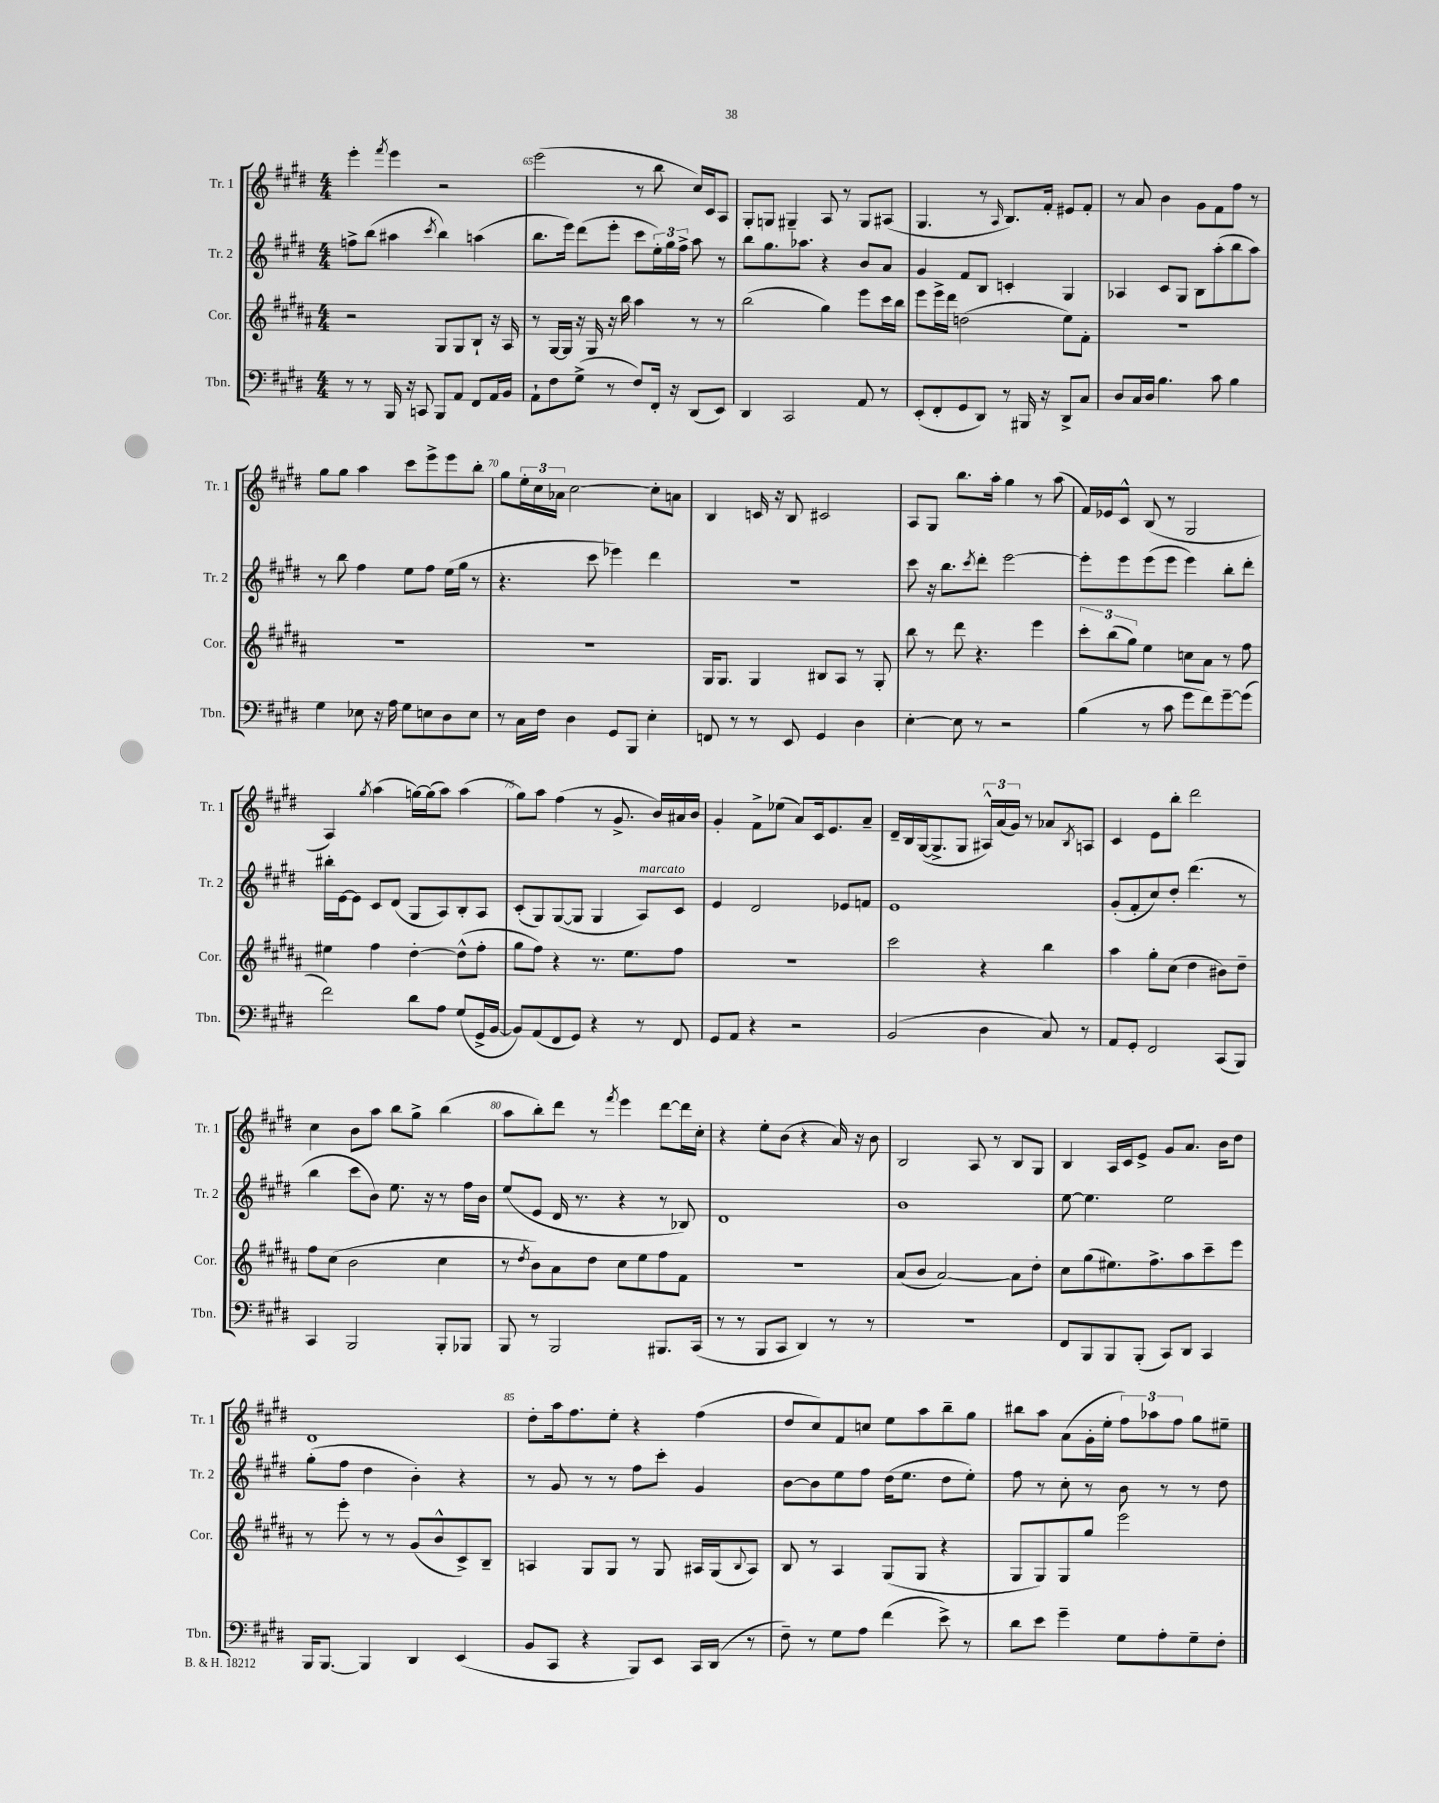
<<
\new StaffGroup <<
\new Staff = "s0" \with { instrumentName = "Tr. 1" shortInstrumentName = "Tr. 1" } {
    \clef treble \key e \major \numericTimeSignature \time 4/4
    e'''4-. \acciaccatura { fis'''8 } e'''4 r2 |
    e'''2( r8 b''8 cis''16) cis'16 a8 |
    gis8-. g8 gis4-- a8 r8 gis8 ais8( |
    gis4. r8 \grace { a16 } b8.) fis'16-. eis'8 fis'8-. |
    r8 a'8 b'4 gis'8 fis'8 fis''8 r8 |
    gis''8 gis''8 a''4 cis'''8 e'''8-> e'''8 b''8-. |
    gis''8 \tuplet 3/2 { e''16-. cis''16 aes'16 } cis''2~ cis''8-. a'8 |
    b4 c'16 r16 b8 cis'2 |
    a8 gis8 b''8. a''16-. gis''4 r8 a''8( |
    fis'16) ees'16 cis'8-^ b8( r8 gis2 |
    a4) \acciaccatura { gis''8 } a''4( g''16~) g''16( a''8) a''4( |
    gis''8) a''8 fis''4( r8 gis'8.-> b'16) ais'16 b'16 |
    gis'4-. fis'8-> ees''8( a'8) cis'16 e'8. a'8-- |
    dis'16-- b16 gis16~( gis8.-> gis8 \tuplet 3/2 { ais16-^) a'16( gis'16) } r8 aes'8 \acciaccatura { b8 } a8 |
    cis'4 e'8 b''8-. dis'''2 |
    cis''4 b'8 a''8 b''8 gis''8-> b''4( |
    a''8 b''8-.) dis'''8 r8 \acciaccatura { fis'''8 } e'''4 dis'''8~ dis'''16 cis''16-. |
    r4 e''8-. b'8( r4 a'16) r16 b'8 |
    b2 a8 r8 b8 gis8 |
    b4 a16 cis'16 e'8-> gis'8 a'8. b'16 dis''8 |
    dis'1 |
    dis''8-. a''16 fis''8. e''8-. r4 fis''4( |
    dis''8 cis''8) fis'8 c''8 e''8 a''8 b''8-- gis''8 |
    bis''8 a''8 a'8( gis'16-. e''16-. \tuplet 3/2 { fis''8) aes''8 fis''8 } gis''8 eis''8-- \bar "|." |
}
\new Staff = "s1" \with { instrumentName = "Tr. 2" shortInstrumentName = "Tr. 2" } {
    \clef treble \key e \major \numericTimeSignature \time 4/4
    f''8-> b''8( ais''4 \acciaccatura { cis'''8 } b''4) a''4( |
    b''8. e'''16) dis'''8( e'''8-. cis'''8 \tuplet 3/2 { e''16-.) gis''16 fis''16-> } a''8 r8 |
    b''8 gis''8. aes''8. r4 b'8 a'8 |
    gis'4 fis'8 b8 c'4-. gis4 |
    aes4 cis'8 gis8 b8 a''8-.( b''8 a''8) |
    r8 b''8 fis''4 e''8 fis''8 e''16( gis''16 r8 |
    r4. cis'''8 ees'''4) dis'''4 |
    r1 |
    cis'''8 r16 b''8. \acciaccatura { cis'''8 } dis'''8-. e'''2~ |
    e'''8-. e'''8 e'''8( e'''8 e'''4) b''8-. dis'''8-. |
    bis''16-. e'16~ e'8 cis'8 dis'8( gis8 a8) b8-. a8 |
    cis'8-.( gis8) gis8~( gis8 gis4 a8^\markup { \italic "marcato" }) cis'8 |
    e'4 dis'2 ees'8 f'8 |
    e'1 |
    gis'8-.( fis'8-. cis''8) dis''8-. dis'''4.( r8 |
    b''4 cis'''8 b'8) e''8. r16 r8 fis''16 b'16 |
    e''8( e'8 dis'16 r8. r4 r8 bes8) |
    dis'1 |
    b'1 |
    e''8~ e''4. e''2 |
    gis''8-.( fis''8 dis''4 b'4-.) r4 |
    r8 gis'8 r8 r8 fis''8 cis'''8-. gis'4 |
    b'8~ b'8 e''8 fis''8 dis''16( e''8. dis''8 e''8-.) |
    fis''8 r8 cis''8-. r8 b'8 r8 r8 dis''8 \bar "|." |
}
\new Staff = "s2" \with { instrumentName = "Cor." shortInstrumentName = "Cor." } {
    \clef treble \key b \major \numericTimeSignature \time 4/4
    r2 gis8 gis8 b8-! r16 ais16 |
    r8 gis16~ gis16 r16 gis16 r16 b''16 ais''4 r8 r8 |
    b''2( gis''4) e'''8 cis'''16 b''16 |
    e'''8 e'''16-> dis'''16 d''2( e''8) fis'8-. |
    R1 |
    R1 |
    R1 |
    gis16 gis8. gis4 bis8 ais8 r8 gis8-. |
    b''8 r8 dis'''8 r4. e'''4 |
    \tuplet 3/2 { cis'''8-. b''8( gis''8) } e''4 c''8 ais'8 r8 fis''8 |
    eis''4 fis''4 dis''4~-. dis''8-^( fis''8-. |
    gis''8 fis''8) r4 r8. e''8. fis''8 |
    R1 |
    cis'''2 r4 b''4 |
    ais''4 gis''8-. cis''8( dis''4 bis'8) dis''8-- |
    fis''8 cis''8( b'2 cis''4 |
    r8 \acciaccatura { dis''8 } b'8) ais'8 dis''8 cis''8 e''8 fis''8 fis'8 |
    R1 |
    ais'8( b'8 ais'2~) ais'8 dis''8-. |
    cis''8 gis''8( eis''8.) fis''8.-> ais''8 cis'''8-- e'''8 |
    r8 e'''8-. r8 r8 gis'8( b'8-^ cis'8->) b8-- |
    a4 gis8 gis8 r8 gis8 ais16 gis16( \appoggiatura { b8 } ais8) |
    b8 r8 ais4 gis8( gis8 r4 |
    gis8 gis8) gis8 gis''8 e'''2 \bar "|." |
}
\new Staff = "s3" \with { instrumentName = "Tbn." shortInstrumentName = "Tbn." } {
    \clef bass \key e \major \numericTimeSignature \time 4/4
    r8 r8 b,,16 r16 c,8 b,,8 a,8 fis,8 a,16 b,16 |
    a,8-! fis8 gis8->( r8 fis8) fis,16-. r16 dis,8( e,8) |
    dis,4 cis,2 a,8 r8 |
    e,8-.( fis,8-. gis,8 dis,8) r8 bis,,16 r16 dis,8-> cis8 |
    dis8 cis16 dis16 b4. cis'8 b4 |
    gis4 ees8 r16 a16 gis8 e8 dis8 e8 |
    r8 cis16 fis16 dis4 gis,8 b,,8 e4-. |
    f,8 r8 r8 e,8 gis,4 dis4 |
    e4~-. e8 r8 r2 |
    b4( r8 cis'8 gis'8 fis'8) gis'8~-- gis'8( |
    fis'2) dis'8 a8 gis8( gis,16-> b,16~ |
    b,8) a,8( fis,8 gis,8) r4 r8 fis,8 |
    gis,8 a,8 r4 r2 |
    b,2( dis4 cis8) r8 |
    a,8 gis,8-. fis,2 cis,8( b,,8) |
    cis,4 b,,2 b,,8-. bes,,8 |
    b,,8 r8 b,,2 bis,,8. cis,16( |
    r8 r8 b,,8 cis,8 dis,4) r8 r8 |
    R1 |
    fis,8 b,,8 b,,8 b,,8-.( cis,8) dis,8 cis,4 |
    b,,16 b,,8.~ b,,4 dis,4 e,4( |
    b,8 cis,8 r4 b,,8) e,8 cis,16 dis,16( r8 |
    fis8--) r8 gis8 a8 fis'4( e'8->) r8 |
    dis'8 e'8 gis'4-- gis8 a8-. gis8-- fis8-. \bar "|." |
}
>>
>>
\layout { \context { \Score currentBarNumber = #64 \override BarNumber.break-visibility = ##(#f #t #t) barNumberVisibility = #(every-nth-bar-number-visible 5) } }
